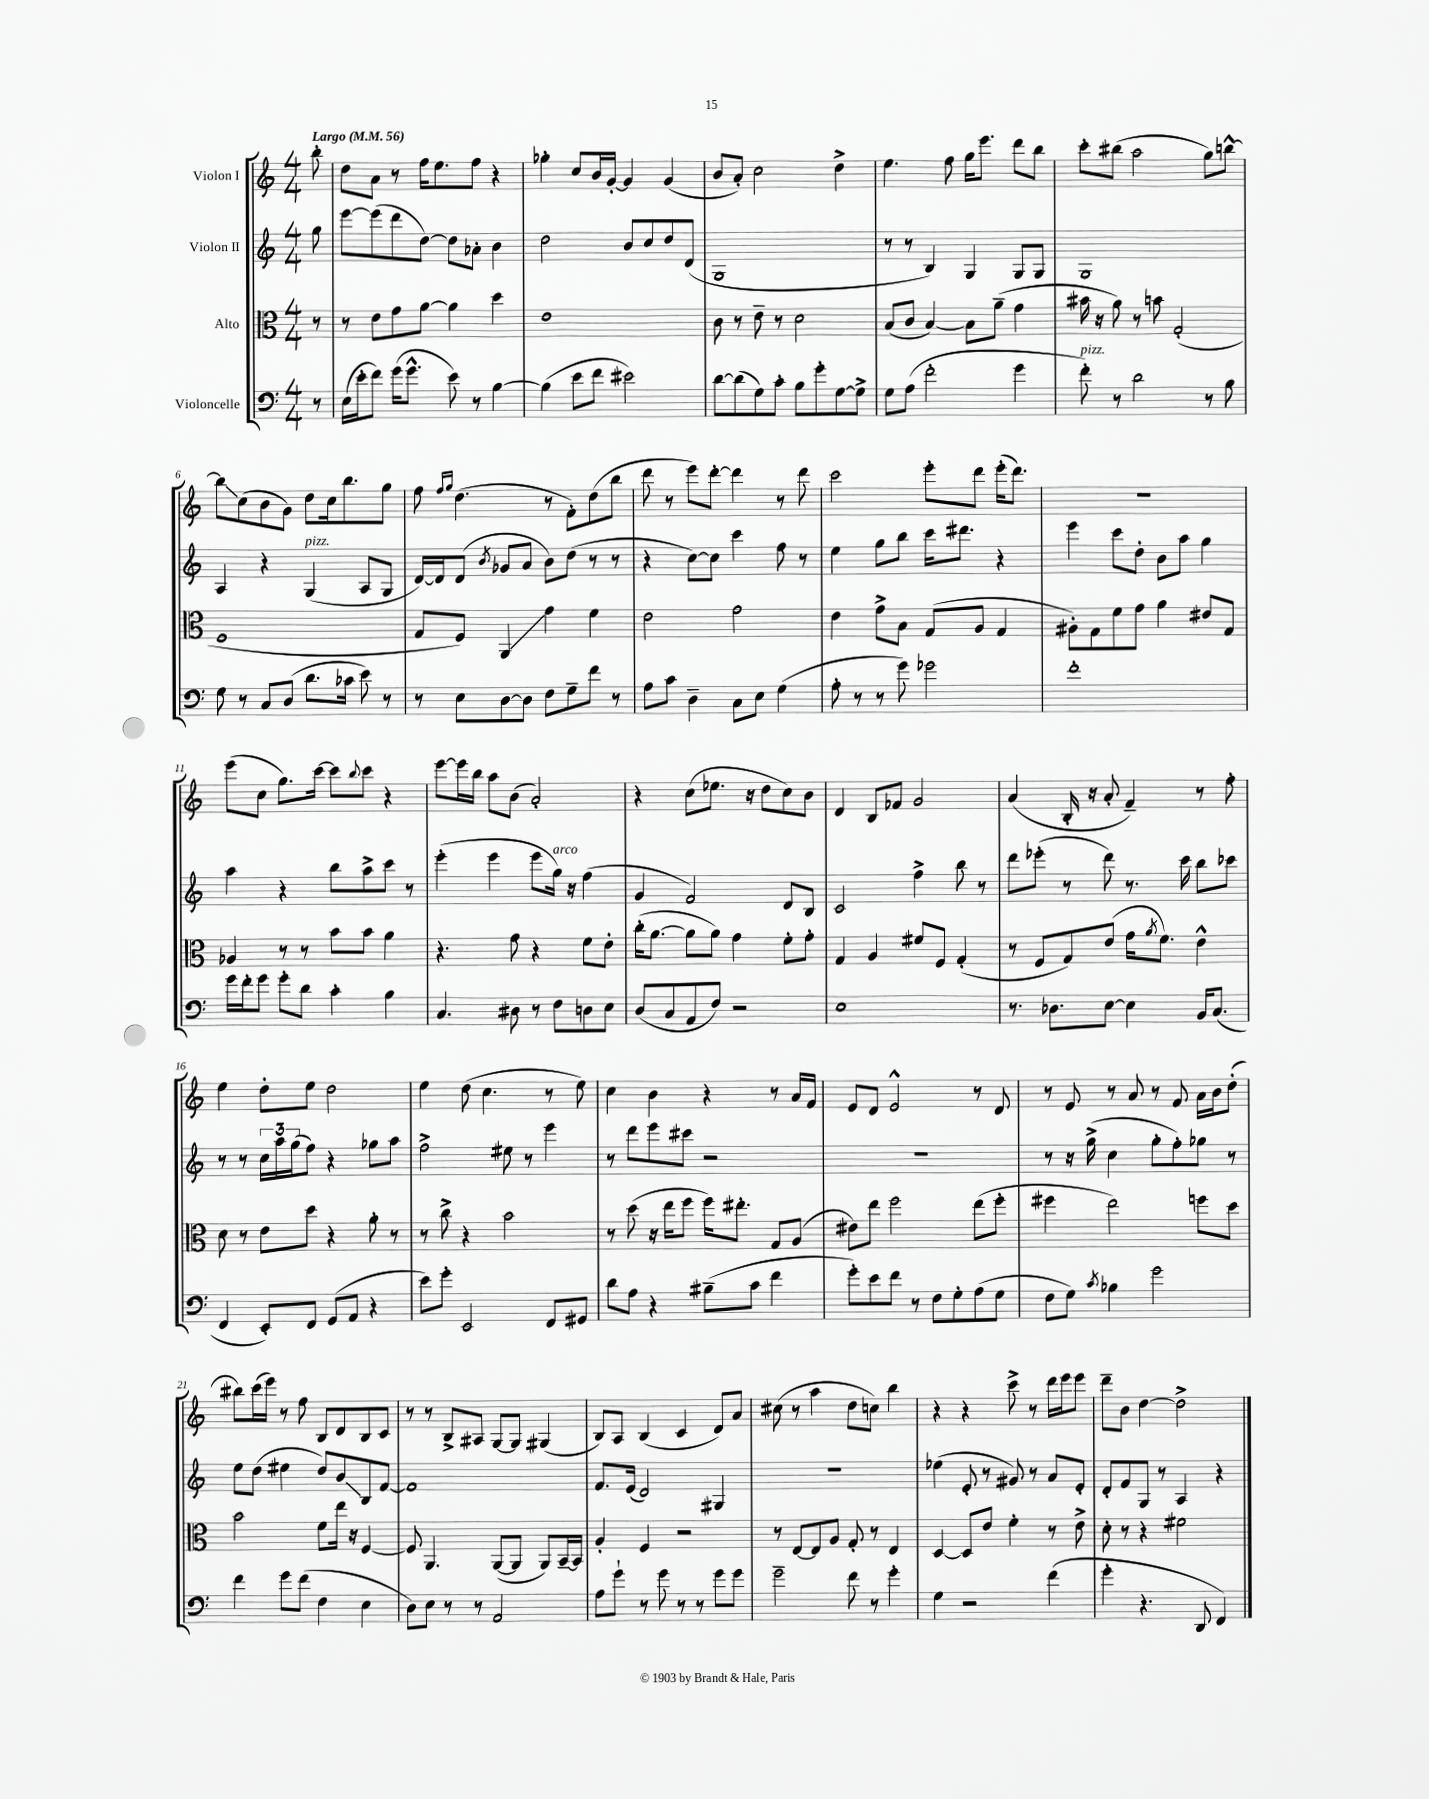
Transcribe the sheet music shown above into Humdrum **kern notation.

**kern	**kern	**kern	**kern
*staff4	*staff3	*staff2	*staff1
*clefF4	*clefC3	*clefG2	*clefG2
*k[]	*k[]	*k[]	*k[]
*M4/4	*M4/4	*M4/4	*M4/4
*MM56	*MM56	*MM56	*MM56
8r	8r	8gg	8bb'
=	=	=	=
(16E	8r	[8eee	8dd
16e'	.	.	.
8f)	8e	(8eee]	8a
(16g	8g	8ddd	8r
8.g^^	.	.	.
.	[8a	[8dd)	16ff
.	.	.	8.ee
8e)	4a]	8dd]	.
8r	.	8a-'	8ff
[4B	4dd	4b	4r
=	=	=	=
(4B]	1e	2dd	4gg-'
8e	.	.	8cc
8f	.	.	16b
.	.	.	[16g'
2e#)	.	8b	4g]
.	.	8cc	.
.	.	8dd	(4g
.	.	(8d	.
=	=	=	=
[8d	8c	1G	8b
(8d]	8r	.	8a')
8G)	8e~	.	2cc
8c'	8r	.	.
8B	2d	.	.
8g'	.	.	.
[8G	.	.	4dd^
8G^]	.	.	.
=	=	=	=
8G	(8B	8r	4.ee
(8A	8c	8r	.
2f'	[4B)	4B)	.
.	.	.	8ff
.	8B]	4G	16gg
.	.	.	8.eee
.	(8a~	.	.
4g	4g	8G	8ddd
.	.	8G	8bb
=	=	=	=
8f')	16b#	1G	8ccc'
.	16r	.	.
8r	8a)	.	(8bb#
2d	8r	.	2aa
.	8b	.	.
.	(2G'	.	.
8r	.	.	8gg)
8B	.	.	[8bb^^
=	=	=	=
8G	1F	4A	8bb]
8r	.	.	(8cc
8C	.	4r	8b
(8D	.	.	8g)
8.d	.	(4G	8dd
.	.	.	16cc
16c-	.	.	8.bb
8e)	.	8A	.
8r	.	8G	8gg
=	=	=	=
8r	8G	[16d)	8ff
.	.	16d]	.
.	.	.	16qqff
.	.	.	16qqgg
8E	8F)	(8d	(4.dd
.	.	8qb	.
[8D	4AA	8g-	.
8D]	.	8a	.
8F	4g	8b)	8r
8G~	.	(8dd	8f')
8f	4f	8r	(8dd
8r	.	8r	8bb
=	=	=	=
8A	2e	4r	8ddd
8c	.	.	8r
4D~	.	[8cc)	8eee)
.	.	8cc]	[8ddd'
8C	2g	4ccc	4ddd]
8E	.	.	.
(4G	.	8ff	8r
.	.	8r	8ddd
=	=	=	=
8A'	4e	4ee	2ccc
8r	.	.	.
8r	8g^	8gg	.
8g)	8B	8bb	.
2g-	(8G	16ccc	8eee'
.	.	8.ddd#	.
.	8A	.	8ddd
.	4G	4r	(16eee'
.	.	.	8.ddd)
=	=	=	=
1f'	8A#')	4eee	1r
.	8G	.	.
.	8f	8ccc	.
.	8g	8dd'	.
.	4a	8b	.
.	.	8aa	.
.	8e#	4gg	.
.	8G	.	.
=	=	=	=
16g	4A-	4aa	(8eee
16f'	.	.	.
8g	.	.	8cc
8g'	8r	4r	8.gg)
8d	8r	.	.
.	.	.	[16ccc
4c'	8b	8bb	8ccc]
.	.	.	8qqbb
.	8b	8aa^	8ccc
4B	4a	8ccc	4r
.	.	8r	.
=	=	=	=
4.C	4.r	(4eee'	[8eee
.	.	.	16eee]
.	.	.	16bb
.	.	4eee	8aa
8D#	8g	.	(8b
8r	4r	8eee	2a')
8F	.	16gg)	.
.	.	16r	.
8D	8f	(4ff	.
8E	8e'	.	.
=	=	=	=
(8D	(16cc'	4g	4r
.	[8.a	.	.
8C	.	.	.
8AA	8a]	2f)	(8cc
8F)	8a)	.	8.ee-
2r	4g	.	.
.	.	.	16r
.	.	.	8dd
.	8f'	8d	8cc)
.	8g'	8B	8b
=	=	=	=
1E	4G	2c	4d
.	4A	.	8B
.	.	.	8f-
.	8f#	4ff^	2g
.	8F	.	.
.	(4G'	8bb	.
.	.	8r	.
=	=	=	=
8.r	8r	8ddd	(4a
.	8F	(8eee-'	.
8.D-	.	.	.
.	8G)	8r	16B'
.	.	.	16r
[8E	(8e	8ddd)	8a'
4E]	16g	8.r	4f~)
.	8qa	.	.
.	8.f)	.	.
.	.	16ccc	.
16BB	4e^^	8bb	8r
(8.C	.	.	.
.	.	8ccc-	8ff'
=	=	=	=
4FF	8d	8r	4ee
.	8r	8r	.
8EE')	8e	24cc	8dd'
.	.	24aa	.
.	.	(24gg	.
8FF	8dd	8ff)	8ee
(8GG	4r	4r	2dd
8AA	.	.	.
4r	8a'	8gg-	.
.	8r	8aa	.
=	=	=	=
8e)	8r	2ff^	4ee
8g'	8cc^	.	.
2EE	4r	.	(8dd
.	.	.	4.cc
.	2b	8ee#	.
.	.	8r	.
8FF	.	4eee	8r
8GG#	.	.	8ee)
=	=	=	=
8d	8r	8r	4cc
8A	(8dd	8ddd	.
4r	16r	8eee	4b
.	16ee	.	.
.	8ff	8ccc#	.
(8B#~	16ff)	2r	4r
.	8.ee#'	.	.
8c	.	.	.
4f	8G	.	8r
.	(8A	.	16a
.	.	.	16f
=	=	=	=
8g')	8e#)	1r	8e
8e	8ee	.	8d
8f	2ff	.	2e^^
8r	.	.	.
8F	.	.	.
8G'	.	.	.
(8A	(8ee	.	8r
8G	8ff'	.	8d
=	=	=	=
8F	4ff#	8r	8r
8G)	.	16r	8e
.	.	(16gg^	.
8qc	.	.	.
4B-	2ee)	4cc	8r
.	.	.	8a
2g	.	8gg'	8r
.	.	8ff')	8f
.	8ff	8gg-	16a
.	.	.	16b
.	8dd	8r	(8dd'
=	=	=	=
4f	2b	8ee	8bb#)
.	.	(8dd	(16ccc
.	.	.	16eee)
8g	.	4ee#	8r
(8f	.	.	8ff
4F	8f	8dd)	8B
.	16ee	8b	8d
.	16r	.	.
4E	[4F	8B	8B
.	.	[8f	8c
=	=	=	=
8D)	8F]	1f]	8r
8E	4.AA	.	8r
8r	.	.	8B^
8r	.	.	8A#
2AA	([8AA	.	[8G
.	8AA]	.	8G]
.	8AA)	.	(4G#
.	[16BB~	.	.
.	16BB]	.	.
=	=	=	=
8A	4A'	8.f	8B)
8g`	.	.	8A
.	.	(16e	.
8r	4F	2d)	(4B
8g	.	.	.
8r	2r	.	4c
8r	.	.	.
8g	.	4G#	8d)
8g	.	.	8a
=	=	=	=
2g~	8r	1r	(8cc#
.	[8E	.	8r
.	8E]	.	4aa
.	8A	.	.
8f	8G'	.	8dd
8r	8r	.	8cc)
4g'	4E	.	4bb
=	=	=	=
4G	[4D	(4ee-	4r
2r	8D]	8e'	4r
.	8e	8r	.
.	4f'	8g#)	8ccc^
.	.	8r	8r
(4f	8r	8a	16ddd
.	.	.	16eee
.	8e^	8e'	8eee
=	=	=	=
4g'	8d'	8d'	8ddd~
.	8r	8f	8b
4.r	4r	8G	[4dd
.	.	8r	.
.	2f#	4A	2dd^]
8DD	.	.	.
4FF)	.	4r	.
==	==	==	==
*-	*-	*-	*-
